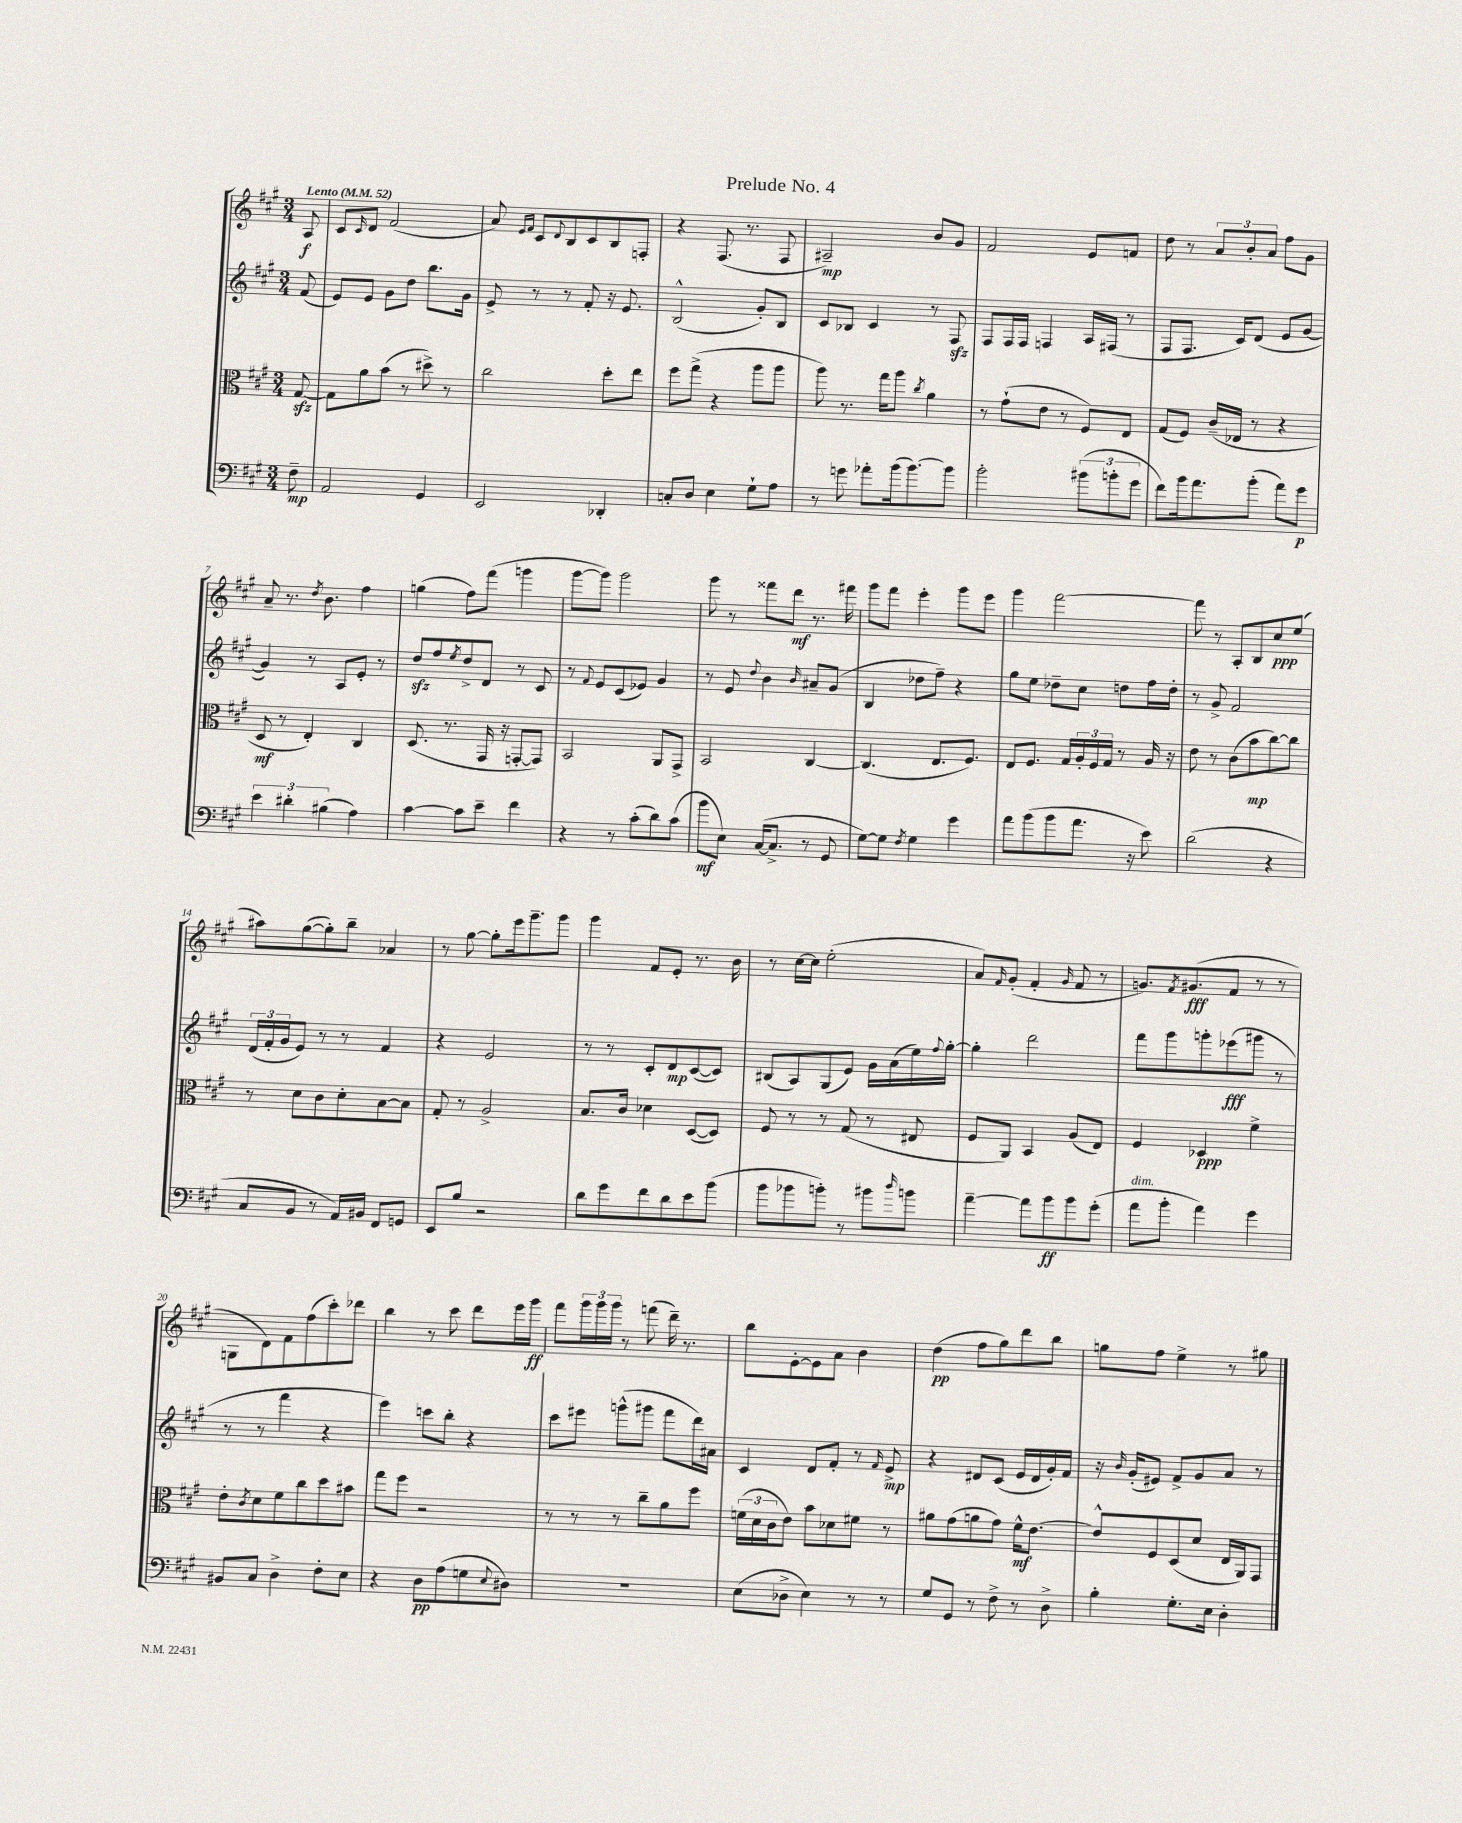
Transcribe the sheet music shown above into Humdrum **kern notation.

**kern	**kern	**kern	**kern
*staff4	*staff3	*staff2	*staff1
*clefF4	*clefC3	*clefG2	*clefG2
*k[f#c#g#]	*k[f#c#g#]	*k[f#c#g#]	*k[f#c#g#]
*M3/4	*M3/4	*M3/4	*M3/4
*MM52	*MM52	*MM52	*MM52
8F#~	[8G#	(8f#	8A
=	=	=	=
2AA	8G#]	8e)	8c#
.	.	.	16qqc#
.	8a	8e	8d
.	(8b	8g#	(2f#
.	8r	8dd	.
4GG#	8dd#^)	8.bb	.
.	8r	.	.
.	.	16g#	.
=	=	=	=
2EE	2cc#	8e^	8a)
.	.	.	16qqe
.	.	.	16qqf#
.	.	8r	8c#
.	.	.	8qqd
.	.	8r	8B
.	.	8f#'	8c#
4DD-'	8dd'	16r	8B
.	.	8.e	.
.	8ee	.	8F'
=	=	=	=
8C'	8ff#	(2B^^	4r
8D	(8gg#^	.	.
4E	4r	.	(8.F#
.	.	.	8.r
8G#`	8aa	8g#')	.
8A	8aa	8B	8F#
=	=	=	=
8r	8aa)	8c#	2A#~)
8g	8.r	8B-	.
8a-'	.	4c#	.
.	16gg#	.	.
(16b	8aa	.	.
[8.b)	.	.	.
.	8qcc#	.	.
.	4a	8r	8b
8b]	.	8F#	8g#
=	=	=	=
2b'	8r	8F#	2f#
.	(8g#`	16F#	.
.	.	16F#	.
.	8e	4F	.
.	8r	.	.
(12b#	8F#)	16A	8e
.	.	(16F#	.
12b'	.	.	.
.	8E	8r	8f
12g#	.	.	.
=	=	=	=
8f#)	(8G#	8F#	8dd
16b	8F#)	8.F#	8r
8.a	.	.	.
.	(16c#~	.	12a
.	16E-	16c#)	.
.	.	.	12b'
(8b'	8r	(8d	.
.	.	.	12a
8a)	4r	8e	8ff#
8g#	.	[8g#	8g#
=	=	=	=
6e	8D	4g#])	8a~
.	8r	.	8.r
6d#'	.	.	.
.	4E')	8r	.
.	.	.	8qdd
.	.	.	8.b
(6B#	.	.	.
.	.	8A	.
4A)	4C#	8e'	4ff#
.	.	8r	.
=	=	=	=
[4c#	(8.D	8dd	(4gg
.	.	8ff#	.
.	8.r	.	.
.	.	8qee	.
8c#]	.	8dd^	8ff#)
8e~	16GG#	8d	(8fff#
.	16r	.	.
4f#	[8GG'	8r	4ggg
.	8GG])	8c#	.
=	=	=	=
4r	2BB	8r	[8ggg#
.	.	8qqf#	.
.	.	8e	8ggg#])
8r	.	(8c#	2ggg#
(8c#'	.	8e-)	.
8d)	8AA	4g#	.
(8c#	8GG#^	.	.
=	=	=	=
8b	2BB	8r	8ggg#
8E)	.	8e	8r
.	.	8qqdd	.
([16C#	.	4b	8fff##
8.C#^]	.	.	.
.	.	.	8ddd
.	.	16qqb	.
8r	[4C#	8a#~	8.r
8GG#	.	(8g#	.
.	.	.	16fff#
=	=	=	=
[8G#)	(4.C#]	4B	8ggg#
8G#]	.	.	8fff#
8qF#	.	.	.
4G#	.	8dd-	4eee'
.	8.E	8ff#~)	.
4g#	.	4r	8ggg#
.	8.F#)	.	.
.	.	.	8eee
=	=	=	=
8a	8E	8gg#	4ggg#
(8b	8.F#	8ee	.
8b	.	8dd-~	[2fff#
.	16G#	.	.
8.a	24A'	8cc#	.
.	24F#	.	.
.	24G#	.	.
.	8r	8dd	.
16r	.	.	.
8e)	16A	16ff#	.
.	16r	16dd'	.
=	=	=	=
(2d	8e	8r	8fff#]
.	8r	8g#^	8r
.	(8c#	2f#	8A'
.	8b	.	8B
4r	[8cc#)	.	8cc#
.	8cc#]	.	(8ee
=	=	=	=
8C#	8r	(24d	8aa#)
.	.	24f#'	.
.	.	24g#	.
8BB	8d	8e)	([8gg#
8r	8c#	8r	8gg#'])
16AA)	8d'	8r	8bb~
16BB#	.	.	.
8FF#	[8B	4f#	4a-
8GG	8B]	.	.
=	=	=	=
8EE	8G#'	4r	8r
8B	8r	.	[8gg#
2r	2A^	2e	8gg#']
.	.	.	16eee
.	.	.	8.ggg#~
.	.	.	8ggg#
=	=	=	=
8d	8.B	8r	4ggg#
8g#	.	8r	.
.	16c#	.	.
8f#	4d-	8c#'	8f#
8d	.	8d	8e'
8e	([8D	([8c#	8.r
(8b	8D])	8c#])	.
.	.	.	16b
=	=	=	=
8b	8F#	(8B#	8r
8b-	8r	8A)	[16cc#
.	.	.	16cc#]
8b')	8r	(8G#	(2ee'
8r	(8G#	8e)	.
8b#	8r	16g#	.
.	.	(16a	.
16qqdd	.	.	.
8b	8E#	16ee)	.
.	.	8qqff#	.
.	.	[16gg#'	.
=	=	=	=
[4a~	8F#	4gg#']	8a)
.	.	.	16qqf#
.	8AA)	.	(8g#'
8a]	4BB	2ddd	4f#'
8b	.	.	.
.	.	.	16qqg#
8b	(8A	.	8f#
(8g#'	8E)	.	8r
=	=	=	=
8a	4F#	8fff#	8.g)
8b'	.	8ggg#	.
.	.	.	8qf#
.	.	.	(8.g#
4a)	4D-	8ggg'	.
.	.	(8eee-	8f#
4g#	4f#^	8ggg#	8r
.	.	8r	8r
=	=	=	=
8BB#	8e'	8r	8G
.	8qc#	.	.
8C#	8d	8r	8d)
4D^	8f#	4fff#	8f#
.	8cc#	.	(8ff#
8F#'	8dd	4r	8ccc#')
8E	8b#	.	8ddd-
=	=	=	=
4r	8gg#	4eee)	4bb
.	8ff#	.	.
8D	2r	8ccc	8r
(8A	.	8bb'	8ccc#
8G	.	4r	8ddd
8qqE	.	.	.
8D#)	.	.	16eee
.	.	.	16ggg#
=	=	=	=
2.r	8r	8ccc#	8fff#
.	8r	8eee#	24ggg#
.	.	.	24ggg#
.	.	.	24ggg#
.	8r	(8ggg^^	8r
.	8cc#~	8ggg#	(8fff
.	8a	8fff#	16ddd~)
.	.	.	8.r
.	8ff#	16ddd)	.
.	.	16a#	.
=	=	=	=
(8E	(24f	4c#	8bb
.	24d	.	.
.	24c#	.	.
8D-^	8e)	.	[8e'
4E)	8b	8d	8e]
.	8d-	8f#'	8a
8r	8f#	8r	4b
.	.	16qqf#	.
8r	8r	8e^	.
=	=	=	=
8G#	8a#	4r	(4dd
8GG#	(8g#	.	.
8r	8a	8d#	8ff#
8F#^	8g#)	(8c#	8gg#)
8r	16f#^^	16e	8ddd
.	[8.e	16d#	.
8D^	.	16g#')	8bb
.	.	16f#	.
=	=	=	=
4B'	8e^^]	16r	8gg
.	.	16qqb	.
.	.	(16g#'	.
.	8F#	8e#)	8ff#
8.G#'	(8D	8f#^	4ee^
.	8d	8g#	.
16E	.	.	.
4D'	16E	8a	8r
.	16AA)	.	.
.	8GG#	8r	8gg#
==	==	==	==
*-	*-	*-	*-
